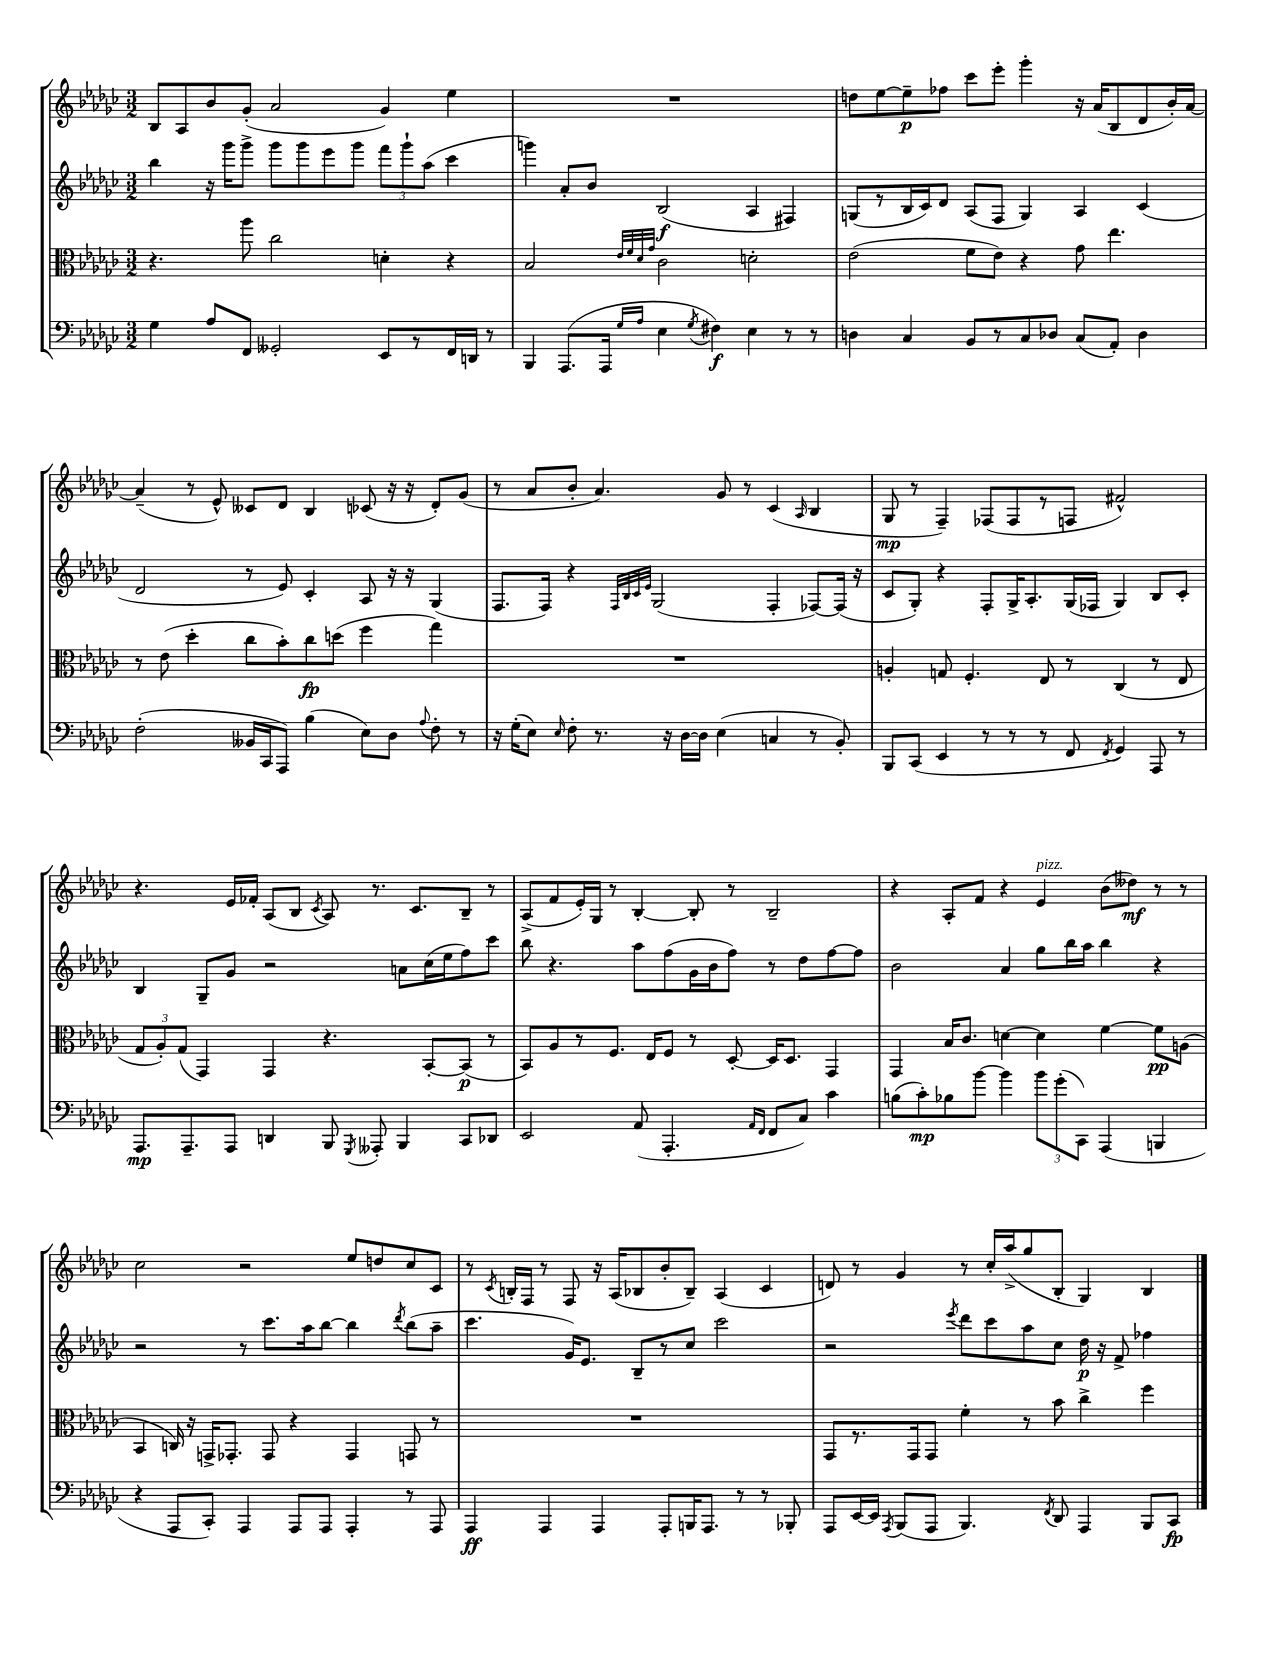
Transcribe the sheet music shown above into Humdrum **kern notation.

**kern	**kern	**kern	**kern
*staff4	*staff3	*staff2	*staff1
*clefF4	*clefC3	*clefG2	*clefG2
*k[b-e-a-d-g-c-]	*k[b-e-a-d-g-c-]	*k[b-e-a-d-g-c-]	*k[b-e-a-d-g-c-]
*M3/2	*M3/2	*M3/2	*M3/2
4G-\	4.r	4bb-\	8B-/L
.	.	.	8A-/
8A-/L	.	16r	8b-/
.	.	16ggg-\LK	.
8FF/J	8aa-\	8ggg-^\J	(8g-'/J
2GG--'/	2cc-\	8ggg-\L	2a-/
.	.	8ggg-\	.
.	.	8eee-\	.
.	.	8ggg-\J	.
8EE-/L	4d'\	12fff\L	4g-/)
.	.	12ggg-`\	.
8r	.	.	.
.	.	(12aa-\J	.
16FF/L	4r	4ccc-\	4ee-\
16DD/JJ	.	.	.
8r	.	.	.
=	=	=	=
4BBB-/	2B-/	4ggg\)	1.r
(8.AAA-/L	.	8a-'/L	.
.	.	8b-/J	.
16AAA-/Jk	.	.	.
.	32qqe-/LLL	.	.
.	32qqf/	.	.
16qqG-/LL	32qqd-/	.	.
16qqA-/JJ	32qqg-/JJJ	.	.
4E-\	2c-\	(2B-/	.
8qG-/	.	.	.
4F#\)	.	.	.
4E-\	2d'\	4A-/	.
8r	.	4F#/)	.
8r	.	.	.
=	=	=	=
4D\	(2e-\	(8G/L	8dd\L
.	.	8r	[8ee-\
4C-/	.	16B-/L	8ee-~\]
.	.	16c-/J)	.
.	.	8d-/J	8ff-\J
8BB-/L	8f\L	(8A-/L	8ccc-\L
8r	8e-\J)	8F/J	8eee-'\J
8C-/	4r	4G/)	4ggg-'\
8D-/J	.	.	.
(8C-/L	8g-\	4A-/	16r
.	.	.	(16a-/LK
8AA-'/J)	4.ee-\	.	8B-/
4D-\	.	(4c-/	8d-/
.	.	.	16b-'/L)
.	.	.	[16a-/JJ
=	=	=	=
(2F'\	8r	2d-/	(4a-~/]
.	(8e-\	.	.
.	4dd-'\	.	8r
.	.	.	8e-^^/)
16BB--/LL	8cc-\L	8r	8c--/L
16CC-/J	.	.	.
8AAA-/J)	8b-'\)	8e-/)	8d-/J
(4B-\	8cc-\	4c-'/	4B-/
.	(8dd\J	.	.
8E-\L)	4ff\	8A-/	(8c-/
8D-\J	.	16r	16r
.	.	16r	16r
8qqA-/	.	.	.
8F'\	4gg-\)	(4G-/	8d-'/L)
8r	.	.	(8g-/J
=	=	=	=
16r	1.r	8.F/L	8r
(16G-'\LK	.	.	.
8E-\J)	.	.	8a-/L
.	.	16F/Jk)	.
16qqE-/	.	.	.
8F'\	.	4r	8b-'/J
8.r	.	.	4.a-/)
.	.	32qqF/LLL	.
.	.	32qqB-/	.
.	.	32qqc-/	.
.	.	32qqe-/JJJ	.
.	.	(2G-/	.
16r	.	.	.
[16D-\LL	.	.	.
16D-\]JJ	.	.	.
(4E-\	.	.	8g-/
.	.	.	8r
4C/	.	4F'/	(4c-/
.	.	.	16qqA-/
8r	.	[8F-/L)	4B-/
8BB-'/)	.	(16F-/]Jk	.
.	.	16r	.
=	=	=	=
8BBB-/L	4A'/	8c-/L	8G-/
(8CC-/J	.	8G-'/J)	8r
4EE-/	8G/	4r	4F~/)
.	4.F'/	.	.
8r	.	8F'/L	(8F-/L
8r	.	16G-^/K	8F-/
.	.	8.A-'/	.
8r	8E-/	.	8r
8FF/	8r	(16G-/L	8F/J
.	.	16F-/JJ	.
8qFF/	.	.	.
4GG-/)	(4C-/	4G-/)	2f#^^/)
8AAA-/	8r	8B-/L	.
8r	8E-/	8c-'/J	.
=	=	=	=
8.AAA-/L	12G-/L	4B-/	4.r
.	12A-'/)	.	.
.	(12G-/J	.	.
8.AAA-~/	.	.	.
.	4GG-/)	8G-~/L	.
8AAA-/J	.	8g-/J	16e-/LL
.	.	.	16f-'/JJ
4DD/	4GG-/	2r	(8A-/L
.	.	.	8B-/J
.	.	.	8qc-/
8BBB-/	4.r	.	8A-/)
8qGGG-/	.	.	.
8AAA--'/	.	.	8.r
4BBB-/	.	8a\L	.
.	.	.	8.c-/L
.	[8BB-'/L	(16cc-\L	.
.	.	16ee-\J	.
8CC-/L	(8BB-/]J	8ff\)	8B-~/J
8DD-/J	8r	8ccc-\J	8r
=	=	=	=
2EE-/	8BB-/L)	8bb-\	(8A-^/L
.	8A-/	4.r	8f/
.	8r	.	16e-'/L)
.	.	.	16G-/JJ
.	8.F/J	.	8r
(8AA-/	.	8aa-\L	[4B-'/
.	16E-/LK	.	.
4.AAA-'/	8F/J	(8ff\	.
.	8r	16g-\L	8B-'/]
.	.	16b-\J	.
.	[8D-'/	8ff\J)	8r
16qqAA-/LL	.	.	.
16qqFF/JJ	.	.	.
8FF/L	16D-/]LK	8r	2B-~/
.	8.D-/J	.	.
8C-/J)	.	8dd-\L	.
4c-\	4GG-/	[8ff\	.
.	.	8ff\]J	.
=	=	=	=
(8B\L	4GG-/	2b-\	4r
8c-'\)	.	.	.
8B-\	16B-/LK	.	8A-'/L
.	8.c-/J	.	.
[8b-\J	.	.	8f/J
4b-\]	[4d\	4a-/	4r
12b-\L	4d\]	8gg-\L	4e-/
(12g-'\	.	.	.
.	.	16bb-\L	.
12CC-\J)	.	.	.
.	.	16aa-\JJ	.
(4AAA-/	[4f\	4bb-\	(8b-\L
.	.	.	8dd--\J)
4BBB/	8f\]L	4r	8r
.	(8A\J	.	8r
=	=	=	=
4r	4BB-/	2r	2cc-\
8AAA-/L	16C/)	.	.
.	16r	.	.
8CC-'/J)	16GG^/LK	.	.
.	8.GG-'/J	.	.
4AAA-/	.	8r	2r
.	8GG-/	8.ccc-\L	.
8AAA-/L	4r	.	.
.	.	16aa-\k	.
8AAA-/J	.	[8bb-\J	.
4AAA-'/	4GG-/	4bb-\]	8ee-/L
.	.	.	8dd/
.	.	8qddd-/	.
8r	8GG/	(8bb-\L	8cc-/
8AAA-/	8r	8aa-~\J	8c-/J
=	=	=	=
4AAA-/	1.r	4.ccc-\	8r
.	.	.	8qc-/
.	.	.	16B'/LL
.	.	.	16F/JJ
4AAA-/	.	.	8r
.	.	16g-/LK)	8F/
.	.	8.e-/J	.
4AAA-/	.	.	16r
.	.	.	(16A-/LK
.	.	8B-~/L	8B-/
8AAA-'/L	.	8r	8b-'/
16BBB/K	.	8cc-/J	8B-~/J)
8.AAA-/J	.	.	.
.	.	2ccc-\	(4A-/
8r	.	.	.
8r	.	.	4c-/
8BBB-'/	.	.	.
=	=	=	=
8AAA-/L	8GG-/L	2r	8d/)
[16EE-/L	8.r	.	8r
16EE-/]JJ	.	.	.
8qAAA-/	.	.	.
(8BBB-/L	.	.	4g-/
.	16GG-/k	.	.
8AAA-/J	8GG-/J	.	.
.	.	8qeee-/	.
4.BBB-/)	4f'\	8ddd-\L	8r
.	.	8ccc-\	16cc-'/LL
.	.	.	(16aa-^/J
.	8r	8aa-\	8gg-/
8qFF/	.	.	.
8DD-/	8b-\	8cc-\J	8B-'/J
4AAA-/	4cc-^\	16dd-\	4G-/)
.	.	16r	.
.	.	8f^/	.
8BBB-/L	4ff\	4ff-\	4B-/
8CC-/J	.	.	.
==	==	==	==
*-	*-	*-	*-
